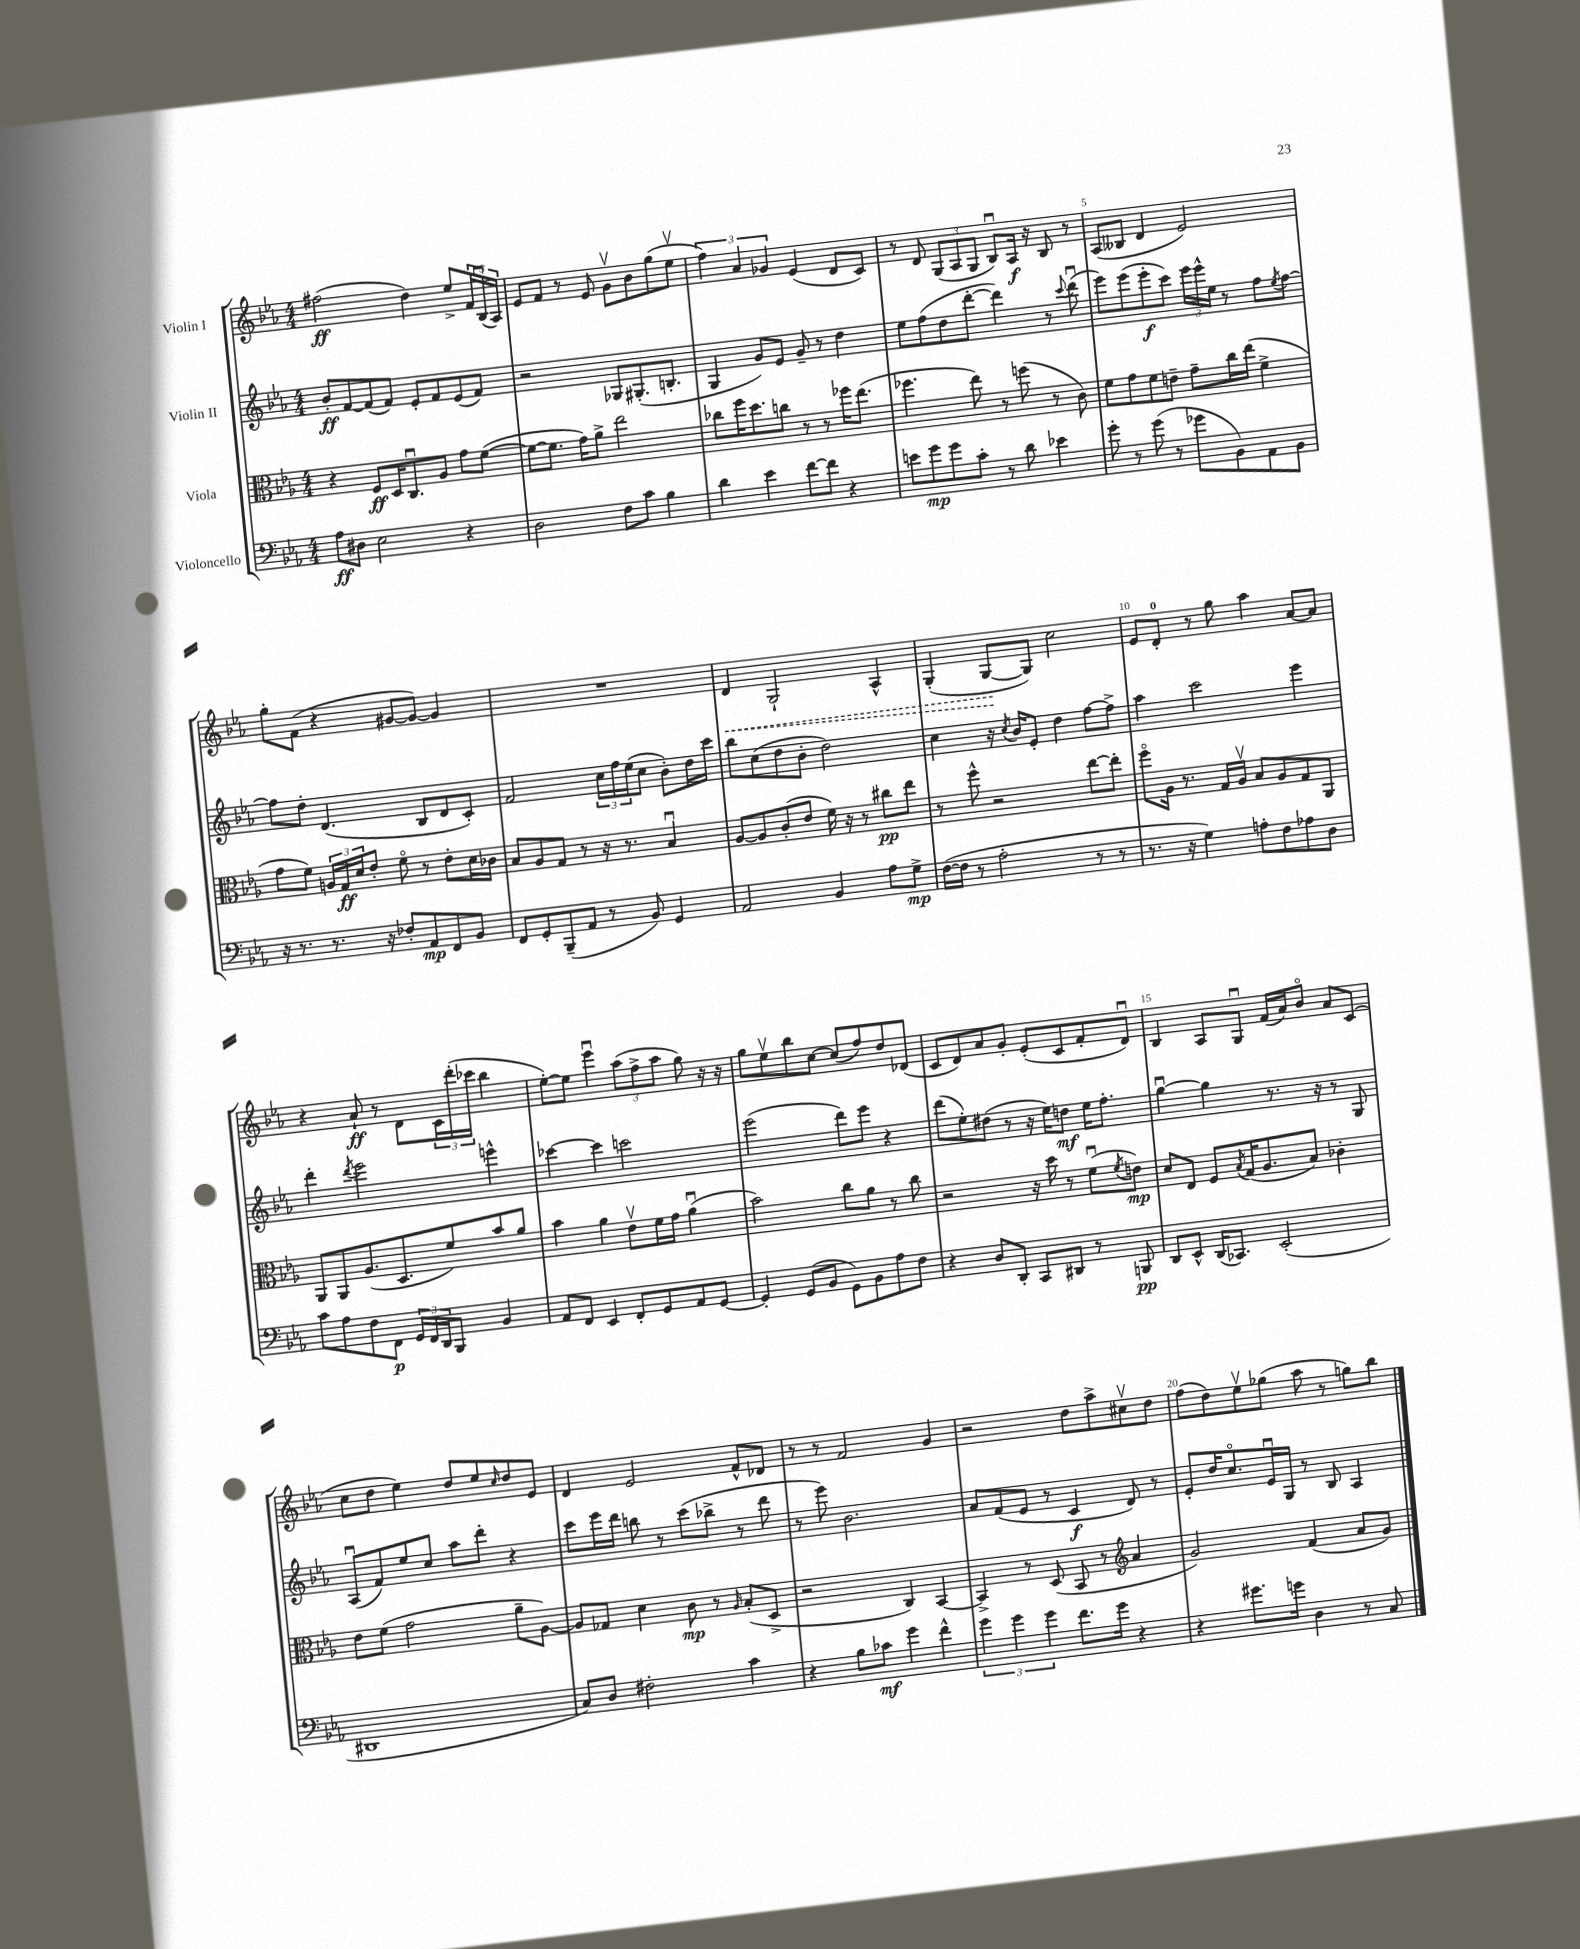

**kern	**dynam	**kern	**dynam	**kern	**dynam	**kern	**dynam
*part4	*part4	*part3	*part3	*part2	*part2	*part1	*part1
*staff4	*staff4	*staff3	*staff3	*staff2	*staff2	*staff1	*staff1
*I"Violoncello	*	*I"Viola	*	*I"Violin II	*	*I"Violin I	*
*clefF4	*	*clefC3	*	*clefG2	*	*clefG2	*
*k[b-e-a-]	*	*k[b-e-a-]	*	*k[b-e-a-]	*	*k[b-e-a-]	*
*M4/4	*	*M4/4	*	*M4/4	*	*M4/4	*
=1	=1	=1	=1	=1	=1	=1	=1
8A-\L	ff	4r	.	8b-'/L	ff	(2ff#X\	ff
8D#X\J	.	.	.	[8f/	.	.	.
2E-\	.	8F/L	ff	(8f/]	.	.	.
.	.	16D/K	.	8f/J)	.	.	.
.	.	8.Cu/	.	.	.	.	.
.	.	.	.	8e-'/L	.	4dd\)	.
.	.	8A-/J	.	8f/	.	.	.
4r	.	8g\L	.	(8e-/	.	8ee-^/L	.
.	.	([8f\J	.	8f/J)	.	24f/L	.
.	.	.	.	.	.	(24B-u/	.
.	.	.	.	.	.	24A-/JJ)	.
=2	=2	=2	=2	=2	=2	=2	=2
2D\	.	8f\L_	.	2r	.	8e-/L	.
.	.	8.f\J]	.	.	.	8f/J	.
.	.	.	.	.	.	8r	.
.	.	16g\KL)	.	.	.	.	.
.	.	8a-^\J	.	.	.	8e-/	.
8F\L	.	2ee-\	.	8G-X/L	.	8gv\L	.
8c\J	.	.	.	(8.G#X'/	.	8b-\	.
4B-\	.	.	.	.	.	(8gg\	.
.	.	.	.	8.Bn'/J	.	.	.
.	.	.	.	.	.	8ee-v\J	.
=3	=3	=3	=3	=3	=3	=3	=3
4d\	.	8cc-X\L	.	4G/	.	6ff\)	.
.	.	16ff\K	.	.	.	.	.
.	.	.	.	.	.	6a-/	.
.	.	8.dd\	.	.	.	.	.
4e-\	.	.	.	8g/L)	.	.	.
.	.	.	.	.	.	6g-X/	.
.	.	8ccn\J	.	8e-/J	.	.	.
[8f\L	.	8r	.	8g~/	.	(4e-/	.
8f\J]	.	8r	.	8r	.	.	.
4r	.	16ff-X\KL	.	4dd\	.	8d/L	.
.	.	(8.ee-\J	.	.	.	.	.
.	.	.	.	.	.	8c/J)	.
=4	=4	=4	=4	=4	=4	=4	=4
8en\L	.	4.ff-X\	.	8ee-\L	.	8r	.
8g\	mp	.	.	(8ff\	.	8d/	.
8g\	.	.	.	8dd\	.	(12G/L	.
.	.	.	.	.	.	12A-/	.
8c'\J	.	8ee-\)	.	[8ddd'\J	.	.	.
.	.	.	.	.	.	12G/J	.
8r	.	8r	.	4ddd\])	.	8B-u/L)	.
8d\	.	(8ffn\	.	.	.	16A-/Jk	f
.	.	.	.	.	.	16r	.
4e-X\	.	8r	.	8r	.	8B-/	.
.	.	.	.	8qqccc/	.	.	.
.	.	8c\)	.	(8dddu\	.	8r	.
=5	=5	=5	=5	=5	=5	=5	=5
8g'\	.	8f\L	.	8eee-\L)	.	(8A-/L	.
8r	.	8g\	.	(8eee-\	.	8B--X/J	.
(8g\	.	8f\	.	8eee-'\	f	4d/	.
8r	.	8en~\J	.	8ccc\J)	.	.	.
8g-X\L	.	8g~\L	.	24eee-\LL	.	2e-/)	.
.	.	.	.	24eee-^^\	.	.	.
.	.	.	.	24ee-\JJ	.	.	.
8BB-\)	.	16cc\L	.	8r	.	.	.
.	.	(16ee-\JJ	.	.	.	.	.
8AA-\	.	4f^\	.	8ff\L	.	.	.
.	.	.	.	8qee-/	.	.	.
8BB-\J	.	.	.	[8ff\J	.	.	.
!!LO:LB:g=z
=6	=6	=6	=6	=6	=6	=6	=6
16r	.	8g\L	.	8ff\L]	.	8gg'\L	.
8.r	.	.	.	.	.	.	.
.	.	8f\J)	.	8dd'\J	.	(8f\J	.
8.r	.	24An/LL	.	(4.d/	.	4r	.
.	.	24G/	ff	.	.	.	.
.	.	24d/J	.	.	.	.	.
.	.	8e-'/J	.	.	.	.	.
16r	.	.	.	.	.	.	.
8F-X'/L	.	8f\	.	.	.	[8g#X/L	.
8AA-/	mp	8r	.	8B-/L	.	8g#/J_)	.
8FF/	.	8e-'\L	.	8d/	.	4g#/]	.
8BB-/J	.	16d\L	.	8c'/J)	.	.	.
.	.	16c-X\JJ	.	.	.	.	.
=7	=7	=7	=7	=7	=7	=7	=7
8FF/L	.	8B-/L	.	2f/	.	1r	.
8GG'/	.	8A-/	.	.	.	.	.
(8BBB-~/	.	8G/J	.	.	.	.	.
8AA-/J	.	8r	.	.	.	.	.
8r	.	16r	.	24cc\LL	.	.	.
.	.	.	.	24ff\	.	.	.
.	.	8.r	.	.	.	.	.
.	.	.	.	(24ee-\J	.	.	.
8BB-/)	.	.	.	8cc\J	.	.	.
4GG/	.	4B-u/	.	8b-'\L)	.	.	.
.	.	.	.	16dd\L	.	.	.
.	.	.	.	16ccc\JJ	.	.	.
=8	=8	=8	=8	=8	=8	=8	=8
!	!	!	!	!	!	!	!LO:HP:b
2AA-/	.	[8A-/L	.	8bb-\L	.	4d/	<
.	.	8A-/]	.	(8cc\	.	.	.
.	.	(8c'/	.	8dd\	.	2G`/	.
.	.	8e-/J	.	8b-'\J	.	.	.
4BB-/	.	16f\)	.	2dd\)	.	.	.
.	.	16r	.	.	.	.	.
.	.	8r	.	.	.	.	.
8A-\L	.	8cc#X\L	pp	.	.	4A-^^/	.
8G^\J	mp	8ee-\J	.	.	.	.	.
=9	=9	=9	=9	=9	=9	=9	=9
([16F\LL	.	8r	.	4cc\	.	(4G'/	.
16F\JJ]	.	.	.	.	.	.	.
8r	.	8ff^^\	.	.	.	.	.
2A-'\	.	2r	.	16r	.	[8G/L	.
.	.	.	.	8qcc/	.	.	.
.	.	.	.	16b-/KL	.	.	.
.	.	.	.	8e-'/J	.	8G/J])	[
.	.	.	.	4dd\	.	2cc\	.
8r	.	[8ee-\L	.	[8ff\L	.	.	.
8r	.	8ee-'\J]	.	8ff^\J]	.	.	.
=10	=10	=10	=10	=10	=10	=10	=10
8.r	.	8ff\L	.	4aa-\	.	8e-/L	.
.	.	16A-\Jk	.	.	.	8d'/J	.
16r	.	8.r	.	.	.	.	.
4G\)	.	.	.	2ccc\	.	8r	.
.	.	16G/LL	.	.	.	8gg\	.
.	.	16A-v/JJ	.	.	.	.	.
8An'\L	.	8B-/L	.	.	.	4aa-\	.
8F\	.	8A-/	.	.	.	.	.
8A-X\	.	8G/	.	4eee-\	.	[8a-/L	.
8D\J	.	8AA-/J	.	.	.	8a-/J]	.
!!LO:LB:g=z
=11	=11	=11	=11	=11	=11	=11	=11
8c\L	.	8AA-/L	.	4ddd'\	.	4r	.
8A-\	.	8AA-/	.	.	.	.	.
.	.	.	.	8qddd/	.	.	.
8F\	.	(8.A-/	.	2eee-\	.	8a-`/	ff
8FF\J	p	.	.	.	.	8r	.
.	.	8.D/	.	.	.	.	.
24GG/LL	.	.	.	.	.	8d\L	.
24FF/	.	.	.	.	.	.	.
24DD/J	.	.	.	.	.	.	.
8BBB-/J	.	8f/)	.	.	.	24c\L	.
.	.	.	.	.	.	(24ddd'\	.
.	.	.	.	.	.	24ccc-X\JJ	.
4BB-/	.	8b-/	.	4eeen^^\	.	4bb-\	.
.	.	8a-/J	.	.	.	.	.
=12	=12	=12	=12	=12	=12	=12	=12
8AA-/L	.	4b-\	.	[4ccc-X\	.	[8ee-'\L)	.
8FF/J	.	.	.	.	.	8ee-\J]	.
4EE-/	.	4a-\	.	4ccc-\]	.	4eee-u\	.
8FF'/L	.	8e-v\L	.	2cccn\	.	(12aa-\L	.
.	.	.	.	.	.	12ff^\	.
8GG/	.	16f\L	.	.	.	.	.
.	.	.	.	.	.	12aa-\J	.
.	.	16g\JJ	.	.	.	.	.
8AA-/	.	(4a-u\	.	.	.	8gg\)	.
[8GG/J	.	.	.	.	.	16r	.
.	.	.	.	.	.	16r	.
=13	=13	=13	=13	=13	=13	=13	=13
4GG'/]	.	2b-\)	.	(2eee-\	.	8gg\L	.
.	.	.	.	.	.	8ee-v\	.
(8GG/L	.	.	.	.	.	8bb-\	.
8BB-/J	.	.	.	.	.	[8cc\J	.
8GG\L)	.	8cc\L	.	8ddd\L)	.	(8cc/L]	.
8BB-\	.	8a-\J	.	8eee-\J	.	8ff/)	.
8A-\	.	8r	.	4r	.	8dd/	.
8F\J	.	8cc\	.	.	.	(8d-X/J	.
=14	=14	=14	=14	=14	=14	=14	=14
4r	.	2r	.	(8ddd\L	.	8c/L	.
.	.	.	.	8ee-'\)	.	8d/)	.
8D/L	.	.	.	(8dd#X\J	.	8a-/	.
8DD'/J	.	.	.	8r	.	8g'/J	.
8CC/L	.	16r	.	16r	.	(8e-'/L	.
.	.	16dd\	.	16ee-\KL)	.	.	.
8DD#X/J	.	8r	.	8ddn\J	mf	8c/	.
8r	.	(8fu\L	.	16ee-\KL	.	8f'/	.
.	.	.	.	8.ff'\J	.	.	.
.	.	8qf/	.	.	.	.	.
8BBBn/	pp	8en\J)	mp	.	.	8du/J)	.
=15	=15	=15	=15	=15	=15	=15	=15
8DD/L	.	8d/L	.	[4ggu\	.	4B-/	.
8EE-^^/J	.	8E-/J	.	.	.	.	.
(16DD/KL	.	8F/L	.	4gg\]	.	8A-/L	.
8.CC-X/J)	.	.	.	.	.	.	.
.	.	8qB-/	.	.	.	.	.
.	.	(16G/K	.	.	.	8Gu/J	.
.	.	8.A-/	.	.	.	.	.
(2EE-'/	.	.	.	8.r	.	(16f/LL	.
.	.	.	.	.	.	16a-/J)	.
.	.	8B-/J)	.	.	.	8b-/J	.
.	.	.	.	16r	.	.	.
.	.	4c-X'\	.	8r	.	8a-/L	.
.	.	.	.	8G/	.	(8c/J	.
!!LO:LB:g=z
=16	=16	=16	=16	=16	=16	=16	=16
1DD#X	.	8e-\L	.	(8A-u/L	.	8cc\L	.
.	.	(8f\J	.	8f/)	.	8dd\J	.
.	.	2g\	.	8ee-/	.	4ee-\)	.
.	.	.	.	8cc/J	.	.	.
.	.	.	.	8aa-\L	.	8dd/L	.
.	.	.	.	8ddd'\J	.	8ee-/	.
.	.	.	.	.	.	16qqcc/	.
.	.	8a-~\L	.	4r	.	8dd/	.
.	.	[8A-\J)	.	.	.	8e-/J	.
=17	=17	=17	=17	=17	=17	=17	=17
8C/L)	.	8A-/L]	.	8ccc\L	.	4d/	.
8D/J	.	8G-X/J	.	16eee-\L	.	.	.
.	.	.	.	16ddd\JJ	.	.	.
2F#X'\	.	4d\	.	8bbn\	.	2e-/	.
.	.	.	.	8r	.	.	.
.	.	8c\	mp	(8ccc\L	.	.	.
.	.	8r	.	8bb-X^\J	.	.	.
.	.	16qqA-/	.	.	.	.	.
4c\	.	(8B-'/L	.	8r	.	8f^^/L	.
.	.	8D^/J	.	8ddd\	.	8d-X/J	.
=18	=18	=18	=18	=18	=18	=18	=18
4r	.	2r	.	8r	.	8r	.
.	.	.	.	8eee-\)	.	8r	.
8B-\L	.	.	.	2.b-\	.	2f/	.
8c-X\J	mf	.	.	.	.	.	.
4g\	.	4C/)	.	.	.	.	.
4f^^\	.	[4BB-/	.	.	.	4g/	.
=19	=19	=19	=19	=19	=19	=19	=19
6g\	.	4BB-^/]	.	8a-/L	.	2r	.
.	.	.	.	(8f/	.	.	.
6g\	.	.	.	.	.	.	.
.	.	8r	.	8e-/J	.	.	.
6g\	.	.	.	.	.	.	.
.	.	(8D/	.	8r	.	.	.
8.f\L	.	8BB-/	.	4c/	f	8dd\L	.
.	.	8r	.	.	.	8aa-^\	.
16g\Jk	.	.	.	.	.	.	.
*	*	*clefG2	*	*	*	*	*
4r	.	4a-/	.	8d/)	.	8cc#Xv\	.
.	.	.	.	8r	.	8dd\J	.
=20	=20	=20	=20	=20	=20	=20	=20
4r	.	2g/)	.	8e-'/L	.	(8ff\L	.
.	.	.	.	16dd/K	.	8dd\)	.
.	.	.	.	8.cc/	.	.	.
8.g#X\L	.	.	.	.	.	8ee-v\	.
.	.	.	.	16e-u/L	.	(8gg-X\J	.
16gn\Jk	.	.	.	16G/JJ	.	.	.
4D\	.	(4f/	.	8r	.	8aa-\	.
.	.	.	.	8B-/	.	8r	.
8r	.	8a-/L	.	4A-/	.	8ggn\L)	.
8C/	.	8g/J)	.	.	.	8bb-\J	.
==	==	==	==	==	==	==	==
*-	*-	*-	*-	*-	*-	*-	*-
